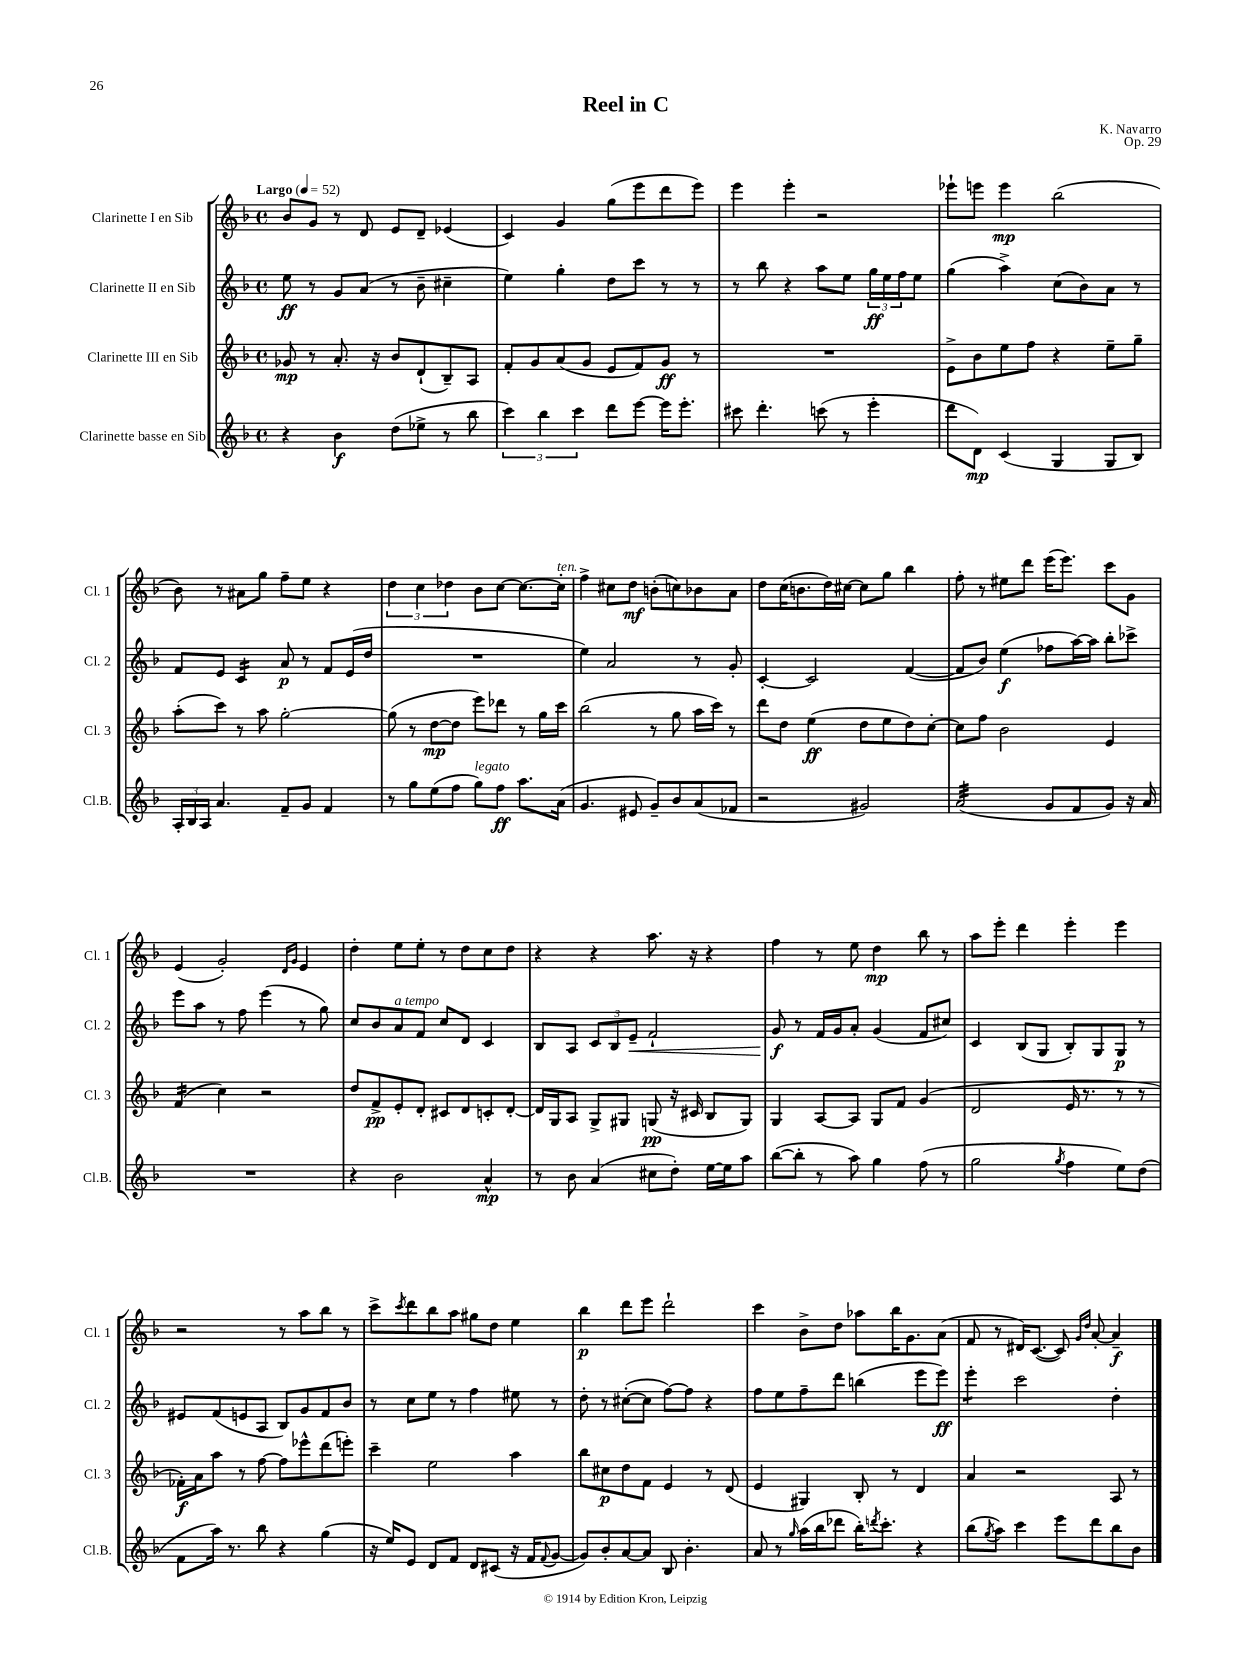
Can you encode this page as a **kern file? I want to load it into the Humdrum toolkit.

**kern	**kern	**kern	**kern
*staff4	*staff3	*staff2	*staff1
*clefG2	*clefG2	*clefG2	*clefG2
*k[b-]	*k[b-]	*k[b-]	*k[b-]
*M4/4	*M4/4	*M4/4	*M4/4
*met(c)	*met(c)	*met(c)	*met(c)
*MM52	*MM52	*MM52	*MM52
4r	8g-	8ee	8b-
.	8r	8r	8g
4b-	8.a'	8g	8r
.	.	(8a	8d
.	16r	.	.
(8dd	8b-	8r	8e
8ee-^	(8d`	8b-~	8d~
8r	8B-~)	4cc#~	(4e-
8bb-	8A	.	.
=	=	=	=
6ccc)	8f'	4ee)	4c)
.	8g	.	.
6bb-	.	.	.
.	(8a	4gg'	4g
6ccc	.	.	.
.	8g	.	.
8ddd	8e	8dd	(8gg
[8eee	8f)	8ccc	8eee
16eee]	8g	8r	8ddd
8.eee'	.	.	.
.	8r	8r	8eee)
=	=	=	=
8ccc#	1r	8r	4eee
4.ddd'	.	8bb-	.
.	.	4r	4eee'
(8ccc	.	8aa	2r
8r	.	8ee	.
4eee'	.	24gg	.
.	.	24ee	.
.	.	24ff	.
.	.	8ee	.
=	=	=	=
8ddd	8e^	(4gg	8eee-`
8d)	8b-	.	8eee
(4c	8ee	4aa^)	4eee
.	8ff	.	.
4G	4r	(8cc	(2bb-
.	.	8b-)	.
8G	8ee~	8a	.
8B-)	8gg~	8r	.
=	=	=	=
24A'	(8aa'	8f	8b-)
24B-	.	.	.
24A	.	.	.
4.a	8ccc)	8e	8r
.	8r	4c	8a#
.	8aa	.	8gg
8f~	[2gg'	8a	8ff~
8g	.	8r	8ee
4f	.	8f	4r
.	.	(16e	.
.	.	16dd	.
=	=	=	=
8r	(8gg]	1r	6dd
8gg	8r	.	.
.	.	.	6cc
(8ee	[8dd	.	.
.	.	.	6dd-
8ff	8dd]	.	.
8gg)	8eee)	.	8b-
8ff	8ddd-	.	[8cc
8.aa	8r	.	8.cc_
.	16gg	.	.
(16a	16ccc	.	16cc']
=	=	=	=
4.g	(2bb-	4ee)	4ff^
.	.	2a	8cc#
8e#	.	.	8dd
8g~)	8r	.	(8b'
8b-	8gg	.	8cc)
(8a	16aa	8r	8b-
.	16ccc)	.	.
8f-	8r	8g'	8a
=	=	=	=
2r	8ddd	[4c'	8dd
.	8dd	.	(16cc
.	.	.	8.b
.	(4ee	2c]	.
.	.	.	16dd)
.	.	.	[16cc#
2g#)	8dd	.	8cc#]
.	8ee	.	8gg
.	8dd)	([4f	4bb-
.	[8cc'	.	.
=	=	=	=
(2a	8cc]	8f]	8ff'
.	8ff	8b-)	8r
.	2b-	(4ee	8ee#
.	.	.	8ddd
8g	.	8ff-	(16eee
.	.	.	8.eee)
8f	.	[16aa)	.
.	.	16aa]	.
8g)	4e	8bb-'	8ccc
16r	.	8ccc-^	8g
16a	.	.	.
=	=	=	=
1r	(4f	8eee	(4e
.	.	8aa	.
.	4cc)	8r	2g')
.	.	8ff	.
.	2r	(4eee	.
.	.	.	16qqd
.	.	.	16qqg
.	.	8r	4e
.	.	8gg)	.
=	=	=	=
4r	8dd	8cc	4dd'
.	8f^	8b-	.
2b-	8e'	8a	8ee
.	8d'	8f	8ee'
.	8c#	8cc	8r
.	8d	8d	8dd
4a^^	8c'	4c	8cc
.	[8d'	.	8dd
=	=	=	=
8r	16d]	8B-	4r
.	16G	.	.
8b-	8A	8A	.
(4a	8G^	12c	4r
.	.	12B-	.
.	8G#	.	.
.	.	12e~	.
8cc#	(8G	2f`	8.aa
8dd')	16r	.	.
.	16c#	.	16r
[16ee	8B-	.	4r
16ee]	.	.	.
8aa	8G)	.	.
=	=	=	=
([8bb-	4G	8g	4ff
8bb-']	.	8r	.
8r	[8A	16f	8r
.	.	16g	.
8aa)	8A]	8a'	8ee
4gg	8G	(4g	4dd
.	8f	.	.
(8ff	(4g	8f	8bb-
8r	.	8cc#)	8r
=	=	=	=
2gg	2d	4c	8aa
.	.	.	8eee'
.	.	(8B-	4ddd
.	.	8G	.
8qgg	.	.	.
4ff	16e	8B-')	4eee'
.	8.r	.	.
.	.	8G	.
8ee)	8r	8G	4eee
(8dd	8r	8r	.
=	=	=	=
8f	16f-')	8e#	2r
.	16a	.	.
16aa)	8aa	(8f	.
8.r	.	.	.
.	8r	8e	.
8bb-	[8ff	8A	.
4r	8ff]	8B-)	8r
.	8eee-^^	8g	8aa
(4gg	(8ddd	8f	8bb-
.	8eee')	8b-	8r
=	=	=	=
16r	4ccc~	8r	8ccc^
16ee)	.	.	.
.	.	.	8qccc
8e	.	8cc	8ddd
8d	2ee	8ee	8bb-
8f	.	8r	8aa
8d	.	4ff	8gg#
(8c#	.	.	8dd
16r	4aa	8ee#	4ee
16f	.	.	.
8qqf	.	.	.
[8g	.	8r	.
=	=	=	=
8g])	8bb-	8dd'	4bb-
8b-'	8cc#	8r	.
[8a	8dd	([8cc#'	8ddd
8a]	8f	8cc#]	8eee
8B-	4e	[8ff)	2ddd`
4.b-'	.	8ff]	.
.	8r	4r	.
.	(8d	.	.
=	=	=	=
8a	4e	8ff	4ccc
8r	.	8ee	.
16qqgg	.	.	.
(16aa	4G#)	8ff~	8b-^
16bb-	.	.	.
8ddd-	.	8ddd	8dd
16bb-')	8B-'	(4bb	8aa-
8qddd	.	.	.
8.ccc'	.	.	.
.	8r	.	16bb-
.	.	.	8.g
4r	4d	8eee	.
.	.	8eee)	(8a
=	=	=	=
(8bb-	4a	4eee'	8f
8qgg	.	.	.
8aa)	.	.	8r
4ccc	2r	2ccc	16d#)
.	.	.	([8.c
8eee	.	.	8c])
.	.	.	16qqg
.	.	.	16qqdd
8ddd	.	.	[8a'
8bb-	8A	4dd'	4a~]
8b-	8r	.	.
==	==	==	==
*-	*-	*-	*-
